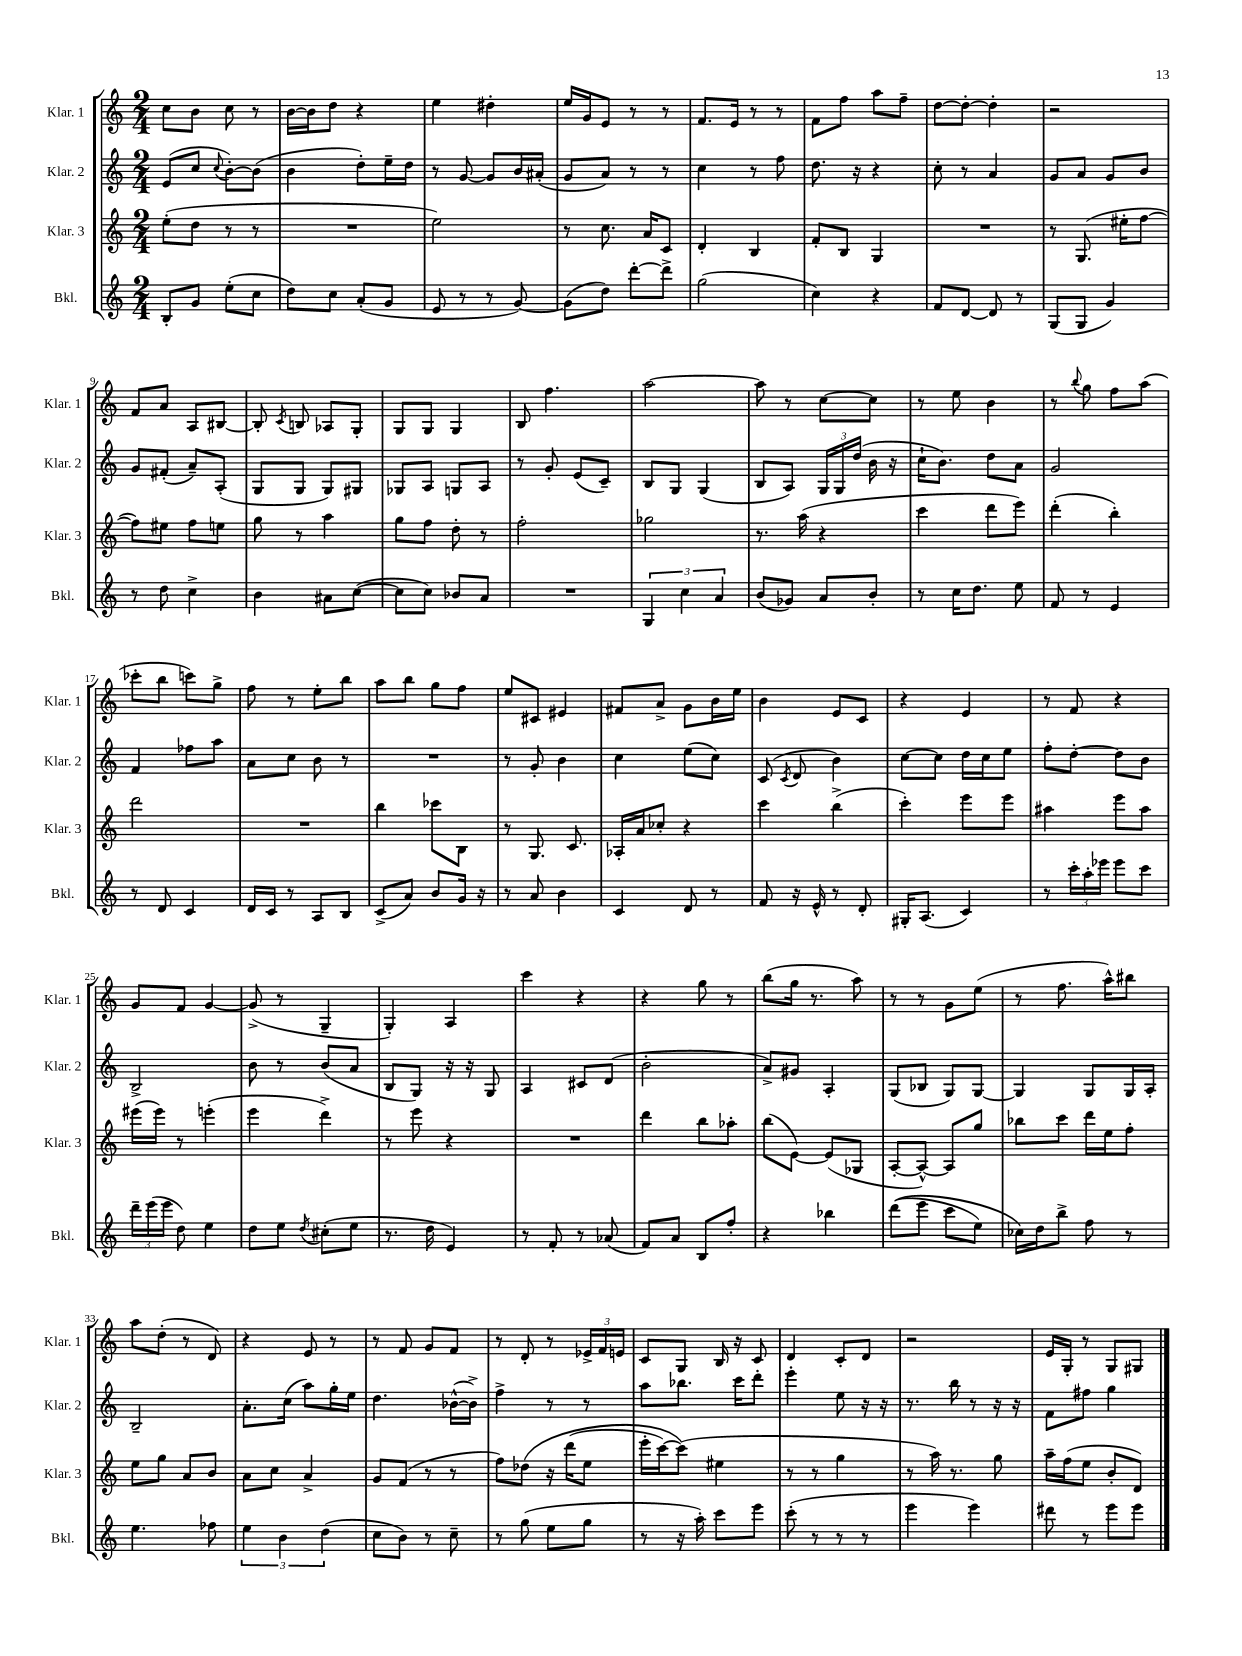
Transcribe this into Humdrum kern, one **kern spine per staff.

**kern	**kern	**kern	**kern
*staff4	*staff3	*staff2	*staff1
*clefG2	*clefG2	*clefG2	*clefG2
*k[]	*k[]	*k[]	*k[]
*M2/4	*M2/4	*M2/4	*M2/4
8B'	(8ee'	(8e	8cc
8g	8dd	8cc	8b
.	.	8qqcc	.
(8ee'	8r	[8b')	8cc
8cc	8r	(8b]	8r
=	=	=	=
8dd)	2r	4b	[16b
.	.	.	16b]
8cc	.	.	8dd
(8a'	.	8dd')	4r
8g	.	16ee~	.
.	.	16dd	.
=	=	=	=
8e	2ee)	8r	4ee
8r	.	[8g	.
8r	.	8g]	4dd#'
[8g)	.	16b	.
.	.	(16a#'	.
=	=	=	=
(8g]	8r	8g	16ee
.	.	.	16g
8dd)	8.cc	8a)	8e
[8ddd'	.	8r	8r
.	16a	.	.
8ddd^]	8c	8r	8r
=	=	=	=
(2gg	4d'	4cc	8.f
.	.	.	16e
.	4B	8r	8r
.	.	8ff	8r
=	=	=	=
4cc)	8f'	8.dd	8f
.	8B	.	8ff
.	.	16r	.
4r	4G	4r	8aa
.	.	.	8ff~
=	=	=	=
8f	2r	8cc'	[8dd
[8d	.	8r	8dd'_
8d]	.	4a	4dd']
8r	.	.	.
=	=	=	=
(8G	8r	8g	2r
8G	(8.G	8a	.
4g)	.	8g	.
.	16ee#'	.	.
.	[8ff	8b	.
=	=	=	=
8r	8ff])	8g	8f
8dd	8ee#	(8f#'	8a
4cc^	8ff	8a~)	8A
.	8ee	(8A'	[8B#
=	=	=	=
4b	8gg	8G	8B#']
.	.	.	8qc
.	8r	8G	8B
8a#	4aa	8G)	8A-
([8cc	.	8G#	8G'
=	=	=	=
8cc]	8gg	8G-	8G
8cc)	8ff	8A	8G
8b-	8dd'	8G	4G
8a	8r	8A	.
=	=	=	=
2r	2ff'	8r	8B
.	.	8g'	4.ff
.	.	(8e	.
.	.	8c~)	.
=	=	=	=
6G	2gg-	8B	[2aa
.	.	8G	.
6cc	.	.	.
.	.	(4G	.
6a	.	.	.
=	=	=	=
(8b	8.r	8B	8aa]
8g-)	.	8A)	8r
.	(16aa	.	.
8a	4r	24G	[8cc
.	.	24G	.
.	.	(24dd	.
8b'	.	16b	8cc]
.	.	16r	.
=	=	=	=
8r	4ccc	16cc`	8r
.	.	8.b)	.
16cc	.	.	8ee
8.dd	.	.	.
.	8ddd	8dd	4b
8ee	8eee)	8a	.
=	=	=	=
8f	(4ddd'	2g	8r
.	.	.	8qqbb
8r	.	.	8gg
4e	4bb')	.	8ff
.	.	.	(8aa
=	=	=	=
8r	2ddd	4f	8ccc-'
8d	.	.	8bb
4c	.	8ff-	8ccc)
.	.	8aa	8gg^
=	=	=	=
16d	2r	8a	8ff
16c	.	.	.
8r	.	8cc	8r
8A	.	8b	8ee'
8B	.	8r	8bb
=	=	=	=
(8c^	4bb	2r	8aa
8a)	.	.	8bb
8b	8ccc-	.	8gg
16g	8B	.	8ff
16r	.	.	.
=	=	=	=
8r	8r	8r	8ee
8a	8.G	8g'	8c#
4b	.	4b	4e#
.	8.c	.	.
=	=	=	=
4c	16A-'	4cc	8f#
.	16a	.	.
.	8cc-'	.	8a^
8d	4r	(8ee	8g
8r	.	8cc)	16b
.	.	.	16ee
=	=	=	=
8f	4ccc	(8c	4b
.	.	8qc	.
16r	.	8d	.
16e^^	.	.	.
8r	(4bb^	4b)	8e
8d'	.	.	8c
=	=	=	=
16G#'	4ccc')	[8cc	4r
(8.A	.	.	.
.	.	8cc]	.
4c)	8eee	16dd	4e
.	.	16cc	.
.	8eee	8ee	.
=	=	=	=
8r	4aa#	8ff'	8r
24ccc'	.	[8dd'	8f
24aa'	.	.	.
24eee-	.	.	.
8eee-	8eee	8dd]	4r
8ccc	8aa#	8b	.
=	=	=	=
24ddd~	(16eee#	2B^	8g
(24eee	.	.	.
.	16eee#)	.	.
24eee	.	.	.
8dd)	8r	.	8f
4ee	(4eee'	.	[4g
=	=	=	=
8dd	4eee	8b	(8g^]
8ee	.	8r	8r
8qdd	.	.	.
(8cc#'	4ddd^)	(8b	4G~
8ee	.	8a	.
=	=	=	=
8.r	8r	8B	4G')
.	8eee	8G)	.
16dd	.	.	.
4e)	4r	16r	4A
.	.	16r	.
.	.	8G	.
=	=	=	=
8r	2r	4A	4ccc
8f'	.	.	.
8r	.	8c#	4r
(8a-	.	(8d	.
=	=	=	=
8f)	4ddd	2b'	4r
8a	.	.	.
8B	8bb	.	8gg
8ff'	8aa-'	.	8r
=	=	=	=
4r	(8bb	8a^)	(8bb
.	[8e)	8g#	16gg
.	.	.	8.r
4bb-	(8e]	4A'	.
.	8G-	.	8aa)
=	=	=	=
&((8ddd	[8A'	(8G	8r
8eee	8A^^_)	8B-	8r
8ccc	8A]	8G)	8g
8ee)	8gg	[8G	(8ee
=	=	=	=
16cc-&)	8bb-	4G]	8r
16dd	.	.	.
8bb^	8ccc	.	8.ff
8ff	16ddd	8G	.
.	16ee	.	16aa^^)
8r	8ff'	16G	8bb#
.	.	16A'	.
=	=	=	=
4.ee	8ee	2B~	8aa
.	8gg	.	(8dd'
.	8a	.	8r
8ff-	8b	.	8d)
=	=	=	=
6ee	8a	8.a'	4r
.	8cc	.	.
6b	.	.	.
.	.	(16cc	.
.	4a^	8aa)	8e
(6dd	.	.	.
.	.	16gg'	8r
.	.	16ee	.
=	=	=	=
8cc	8g	4.dd	8r
8b)	(8f	.	8f
8r	8r	.	8g
8cc~	8r	([16b-^^	8f
.	.	16b-^])	.
=	=	=	=
8r	8ff)	4ff^	8r
(8gg	&(8dd-	.	8d'
8ee	16r	8r	8r
.	(16ddd	.	.
8gg	8ee	8r	24e-^
.	.	.	24f
.	.	.	24e
=	=	=	=
8r	16eee'	8aa	8c
.	[16ccc)	.	.
16r	(8ccc]&)	8.bb-	8G
16aa')	.	.	.
8ccc	4ee#	.	16B
.	.	16ccc	16r
8eee	.	8ddd'	8c
=	=	=	=
(8ccc'	8r	4eee'	4d
8r	8r	.	.
8r	4gg	8ee	8c'
8r	.	16r	8d
.	.	16r	.
=	=	=	=
4eee	8r	8.r	2r
.	16aa)	.	.
.	8.r	16bb	.
4eee)	.	8r	.
.	8gg	16r	.
.	.	16r	.
=	=	=	=
8ddd#	16aa~	8f	16e
.	(16ff	.	16G'
8r	8ee	8ff#	8r
8eee	8b'	4gg	8G
8eee	8d)	.	8G#
==	==	==	==
*-	*-	*-	*-
